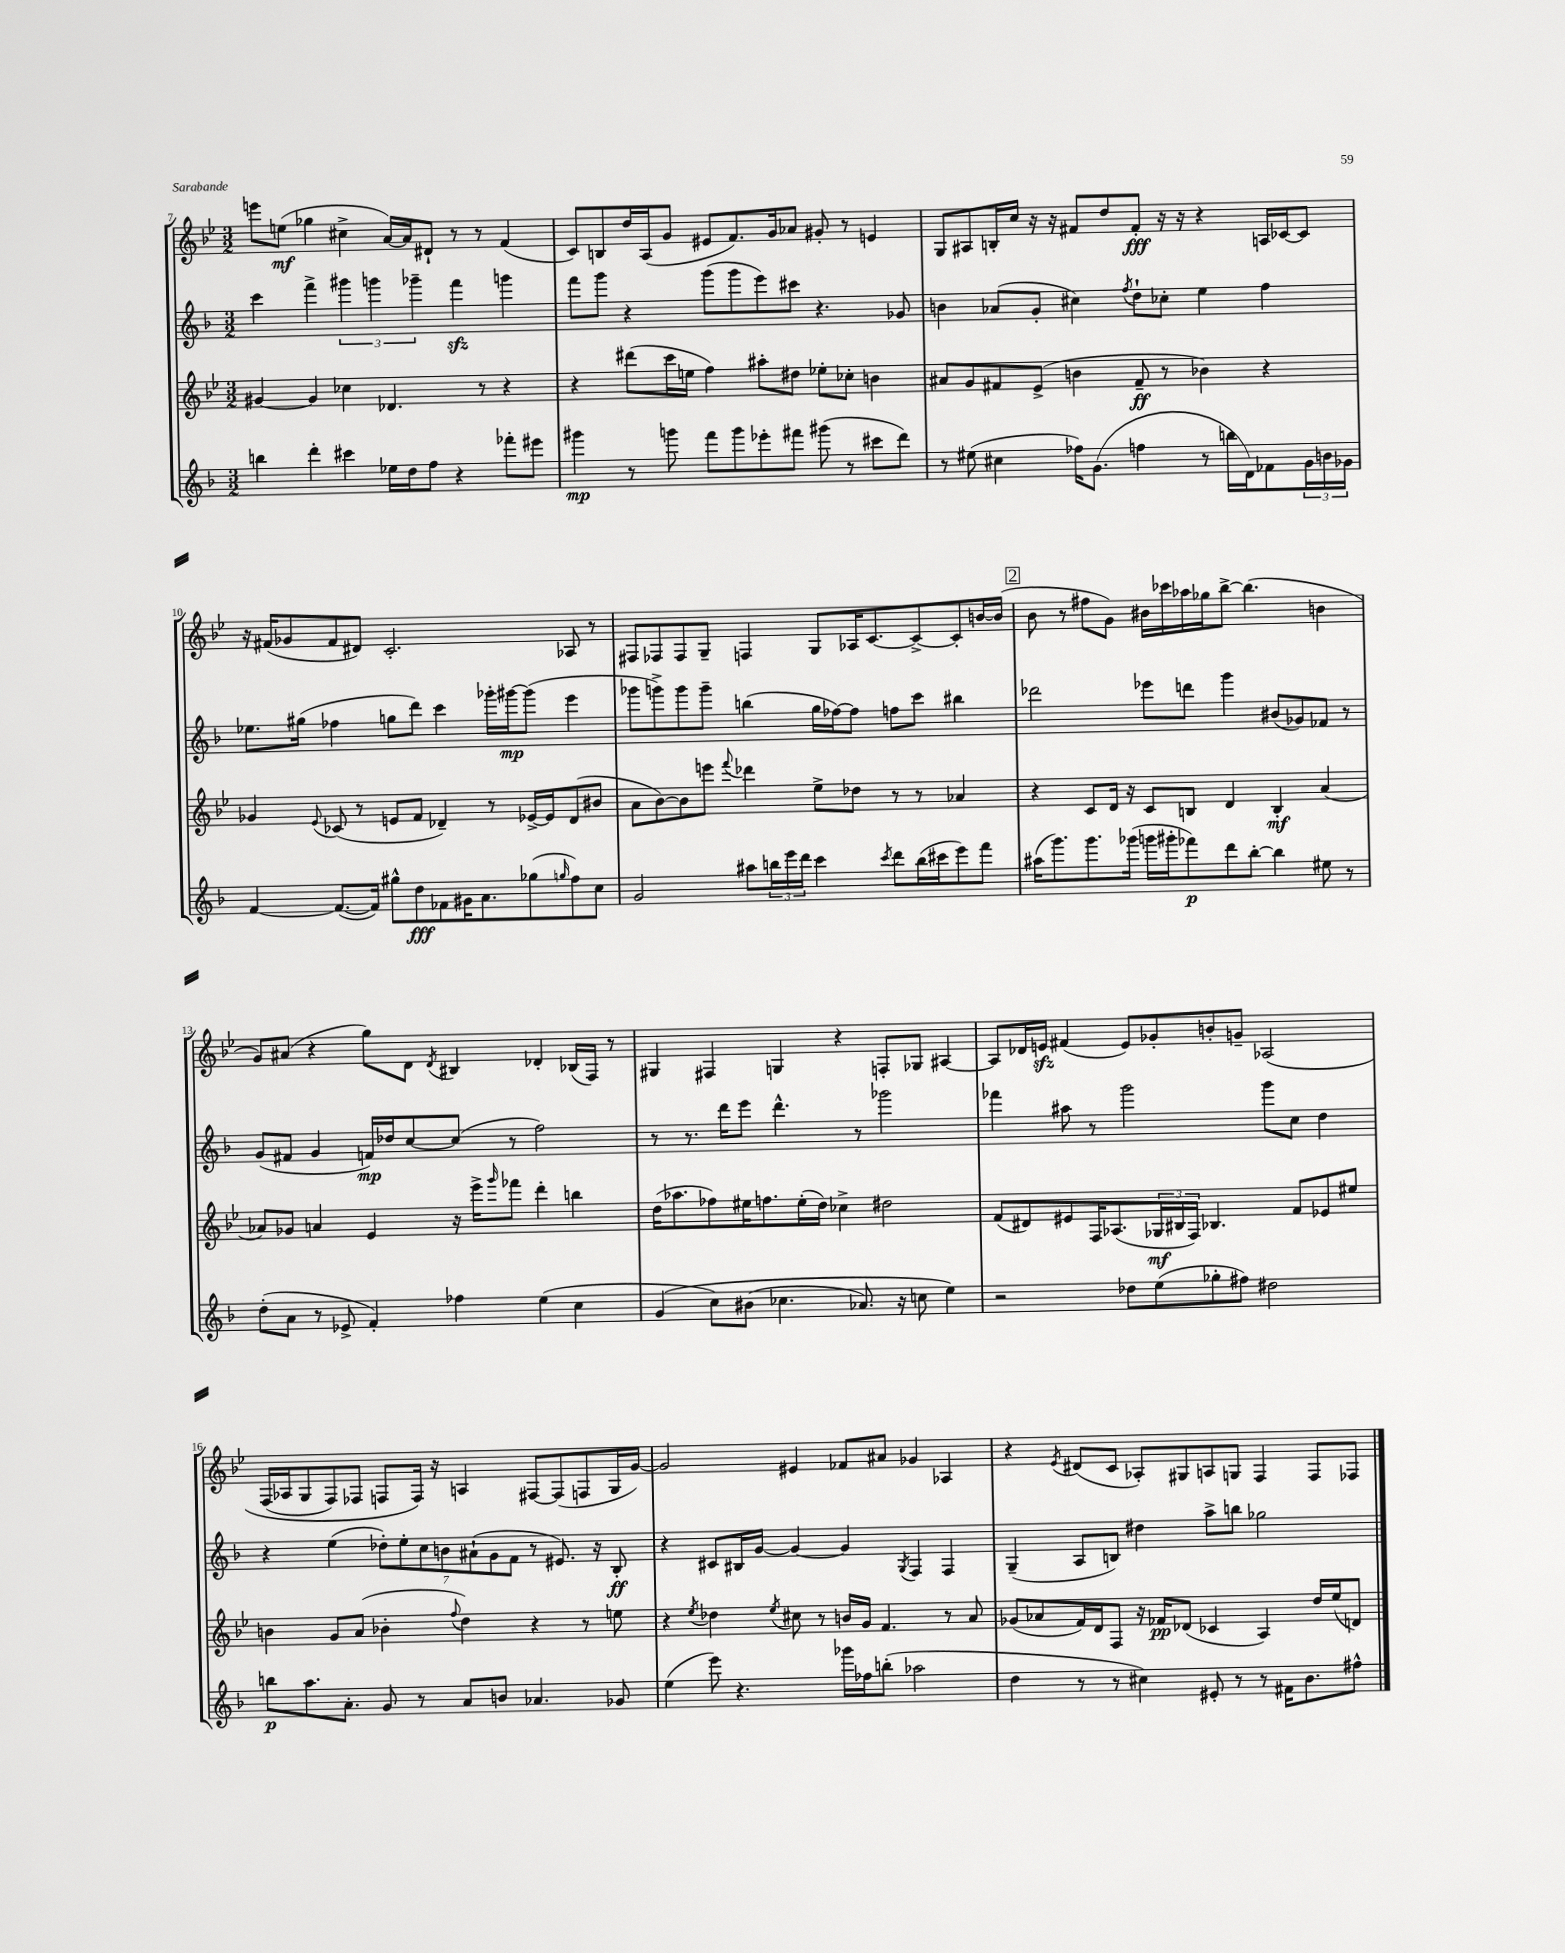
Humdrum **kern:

**kern	**dynam	**kern	**dynam	**kern	**dynam	**kern	**dynam
*part4	*part4	*part3	*part3	*part2	*part2	*part1	*part1
*staff4	*staff4	*staff3	*staff3	*staff2	*staff2	*staff1	*staff1
*clefG2	*	*clefG2	*	*clefG2	*	*clefG2	*
*k[b-]	*	*k[b-e-]	*	*k[b-]	*	*k[b-e-]	*
*M3/2	*	*M3/2	*	*M3/2	*	*M3/2	*
=7	=7	=7	=7	=7	=7	=7	=7
4bbn\	.	[4g#X/	.	4ccc\	.	8eeen\L	.
.	.	.	.	.	.	(8een\J	mf
4ddd'\	.	4g#/]	.	4fff^\	.	4gg-X\	.
4ccc#X\	.	4cc-X\	.	6ggg#X\	.	4cc#X^\	.
.	.	.	.	6gggn\	.	.	.
16ee-X\LL	.	4.d-X/	.	.	.	[16a/LL)	.
16dd\J	.	.	.	.	.	16a/J]	.
.	.	.	.	6ggg-X~\	.	.	.
8ff\J	.	.	.	.	.	8d#X`/J	.
4r	.	.	.	4fffzz\	.	8r	.
.	.	8r	.	.	.	8r	.
8fff-X'\L	.	4r	.	4gggn\	.	(4f/	.
8eee#X\J	.	.	.	.	.	.	.
=8	=8	=8	=8	=8	=8	=8	=8
4ggg#X\	mp	4r	.	8fff\L	.	8c/L)	.
.	.	.	.	8ggg\J	.	8Bn/	.
8r	.	(8ddd#X\L	.	4r	.	16dd/L	.
.	.	.	.	.	.	(16A/J	.
8gggn\	.	16ccc\L	.	.	.	8g/J	.
.	.	16een\JJ	.	.	.	.	.
8fff\L	.	4ff\)	.	(8ggg\L	.	8e#X/L	.
8ggg\	.	.	.	8ggg\	.	8.f/)	.
8eee-X'\	.	8aa#X'\L	.	8eee\)	.	.	.
.	.	.	.	.	.	16g/k	.
8fff#X\J	.	8dd#X\J	.	8ccc#X\J	.	8a-X/J	.
(8ggg#X\	.	8ee-X'\L	.	4.r	.	8g#X'/	.
8r	.	8cc-X'\J	.	.	.	8r	.
8ccc#X\L	.	4bn\	.	.	.	4en/	.
8ddd\J)	.	.	.	8g-X/	.	.	.
=9	=9	=9	=9	=9	=9	=9	=9
8r	.	8a#X/L	.	4bn\	.	8G/L	.
(8ee#X\	.	8g/	.	.	.	8A#X/	.
4cc#X\	.	8f#X/	.	(8a-X/L	.	16Bn'/L	.
.	.	.	.	.	.	16cc/JJ	.
.	.	(8e-^/J	.	8g'/J	.	16r	.
.	.	.	.	.	.	16r	.
16ff-X\KL)	.	4bn\	.	4cc#X\)	.	8f#X/L	.
(8.g\J	.	.	.	.	.	.	.
.	.	.	.	.	.	8dd/	.
.	.	.	.	8qff/	.	.	.
4ffn\	.	8f#~/	ff	8dd`\L	.	8f#'/J	fff
.	.	8r	.	8cc-X'\J	.	16r	.
.	.	.	.	.	.	16r	.
8r	.	4b-X\)	.	4ee\	.	4r	.
16bbn\LL	.	.	.	.	.	.	.
16d\J)	.	.	.	.	.	.	.
8f-X\	.	4r	.	4ff\	.	16An/LL	.
.	.	.	.	.	.	[16c-X/J	.
24g\L	.	.	.	.	.	8c-/J]	.
24bn\	.	.	.	.	.	.	.
24g-X\JJ	.	.	.	.	.	.	.
!!LO:LB:g=z
=10	=10	=10	=10	=10	=10	=10	=10
[4f/	.	4g-X/	.	8.ee-X\L	.	16r	.
.	.	.	.	.	.	(16f#X/KL	.
.	.	.	.	.	.	8g-X/	.
.	.	.	.	(16gg#X\Jk	.	.	.
.	.	8qqe-/	.	.	.	.	.
(8.f/L_	.	(8c-X/	.	4ff-X\	.	8f#/	.
.	.	8r	.	.	.	8d#X/J)	.
16f/Jk])	.	.	.	.	.	.	.
8gg#X^^\L	.	8en/L	.	8ggn\L	.	2.c'/	.
8dd\	fff	8f/J	.	8ddd\J)	.	.	.
8f-X\	.	4d-X~/)	.	4ccc\	.	.	.
16g#X\K	.	.	.	.	.	.	.
8.a\	.	.	.	.	.	.	.
.	.	8r	.	16ggg-X'\LL	.	.	.
.	.	.	.	[16ggg#X\J	mp	.	.
(8gg-X\	.	[16e-X^/LL	.	(8ggg#\J]	.	.	.
.	.	16e-/J]	.	.	.	.	.
16qqggn/	.	.	.	.	.	.	.
8ff\)	.	(8d-/	.	4eee\	.	8A-X/	.
8cc\J	.	8b#X/J	.	.	.	8r	.
=11	=11	=11	=11	=11	=11	=11	=11
2g/	.	8a\L	.	8ggg-X\L	.	8F#X/L	.
.	.	[8b-\)	.	8gggn^\)	.	8F-X/	.
.	.	8b-\]	.	8ggg\	.	8F-/	.
.	.	8eeen\J	.	8ggg~\J	.	8G~/J	.
.	.	8qqfff/	.	.	.	.	.
8aa#X\L	.	4ddd-X\	.	(4bbn\	.	4Fn/	.
24bbn\L	.	.	.	.	.	.	.
24eee\	.	.	.	.	.	.	.
24ddd\JJ	.	.	.	.	.	.	.
4ccc\	.	8ee-^\L	.	16gg\LL	.	8G/L	.
.	.	.	.	[16ff-X\J)	.	.	.
.	.	8dd-X\J	.	8ff-\J]	.	16A-X/K	.
.	.	.	.	.	.	[8.c/	.
8qccc/	.	.	.	.	.	.	.
8ddd\L	.	8r	.	8ffn\L	.	.	.
(16bb\L	.	8r	.	8ccc\J	.	8c^/_	.
16ccc#X\J	.	.	.	.	.	.	.
8eee\)	.	4a-X/	.	4bb#X\	.	8c'/]	.
8fff\J	.	.	.	.	.	[16bn/L	.
.	.	.	.	.	.	(16b/JJ]	.
!!LO:REH:place=s1:t=2
=12	=12	=12	=12	=12	=12	=12	=12
(16aa#X\KL	.	4r	.	2ddd-X\	.	8b-\	.
8.ggg\)	.	.	.	.	.	.	.
.	.	.	.	.	.	8r	.
8.ggg\	.	8c/L	.	.	.	8ff#X\L	.
.	.	16d/Jk	.	.	.	8g\J)	.
(16ggg-X\Jk	.	16r	.	.	.	.	.
16gggn\LL	.	8c/L	.	8eee-X\L	.	16b#X\LL	.
16ggg#X'\J	.	.	.	.	.	16ccc-X\	.
8fff-X\)	p	8Bn/J	.	8dddn\J	.	16aa-X\	.
.	.	.	.	.	.	16gg-X\J	.
8ddd\	.	4d/	.	4ggg\	.	[8bb-^\J	.
[8bb-'\J	.	.	.	.	.	(4.bb-\]	.
4bb-\]	.	4B'/	mf	(8b#X/L	.	.	.
.	.	.	.	8g-X/)	.	.	.
8ee#X\	.	(4a/	.	8f-X/J	.	4bn\	.
8r	.	.	.	8r	.	.	.
!!LO:LB:g=z
=13	=13	=13	=13	=13	=13	=13	=13
(8dd'\L	.	8a-X/L)	.	(8g/L	.	8g/L)	.
8a\J	.	8g-X/J	.	8f#X/J	.	(8a#X/J	.
8r	.	4an/	.	4g/	.	4r	.
8e-X^/	.	.	.	.	.	.	.
4f'/)	.	4e-/	.	16fn/LL)	mp	8gg\L)	.
.	.	.	.	16dd-X/J	.	.	.
.	.	.	.	[8cc/	.	8d\J	.
.	.	.	.	.	.	8qd/	.
4ff-X\	.	16r	.	(8cc/J]	.	4B#X/	.
.	.	16eee-^\KL	.	.	.	.	.
.	.	16qqggg/	.	.	.	.	.
.	.	8fff-X\J	.	8r	.	.	.
(4ee\	.	4ddd'\	.	2ff\)	.	4d-X'/	.
4cc\	.	4bbn\	.	.	.	(16B-X/LL	.
.	.	.	.	.	.	16F/JJ)	.
.	.	.	.	.	.	8r	.
=14	=14	=14	=14	=14	=14	=14	=14
(4g/	.	(16dd\KL	.	8r	.	4G#X/	.
.	.	8.aa-X\	.	.	.	.	.
.	.	.	.	8.r	.	.	.
8cc\L)	.	8ff-X\)	.	.	.	4F#X/	.
.	.	.	.	16ddd\KL	.	.	.
(8b#X\J	.	16ee#X\K	.	8eee\J	.	.	.
.	.	8.ffn\	.	.	.	.	.
4.cc-X\	.	.	.	4.ddd^^\	.	4Gn/	.
.	.	(16ee#'\L	.	.	.	.	.
.	.	16dd\JJ)	.	.	.	.	.
.	.	4cc-X^\	.	.	.	4r	.
8.a-X/)	.	.	.	8r	.	.	.
.	.	2dd#X\	.	2ggg-X\	.	8Fn'/L	.
16r	.	.	.	.	.	.	.
8ccn\	.	.	.	.	.	8G-X/J	.
4ee\)	.	.	.	.	.	[4A#X/	.
=15	=15	=15	=15	=15	=15	=15	=15
2r	.	(8f/L	.	4fff-X\	.	8A#/L]	.
.	.	8d#X/)	.	.	.	16d-X/L	.
.	.	.	.	.	.	16enzz/JJ	.
.	.	8e#X/	.	8aa#X\	.	(4f#X/	.
.	.	16F/K	.	8r	.	.	.
.	.	(8.A-X/	.	.	.	.	.
8dd-X\L	.	.	.	2ggg\	.	8e/L)	.
(8ee\	.	24G-X/L	mf	.	.	8g-X'/	.
.	.	24B#X/	.	.	.	.	.
.	.	24F/JJ)	.	.	.	.	.
8gg-X'\	.	4.B-X/	.	.	.	8bn'/	.
8ff#X\J)	.	.	.	.	.	8gn~/J	.
2dd#X\	.	.	.	8ggg\L	.	(2A-X/	.
.	.	8f/L	.	8cc\J	.	.	.
.	.	8e-X/	.	4dd\	.	.	.
.	.	8ee#X/J	.	.	.	.	.
!!LO:LB:g=z
=16	=16	=16	=16	=16	=16	=16	=16
8bbn\L	p	4bn\	.	4r	.	(16F/LL	.
.	.	.	.	.	.	16A-X/J	.
8.aa\	.	.	.	.	.	8G/	.
.	.	8g/L	.	(4ee\	.	8F/)	.
8.a'\J	.	.	.	.	.	.	.
.	.	(8a/J	.	.	.	8F-X/J	.
8g/	.	4b-X'\	.	14dd-X'\L)	.	8Fn/L	.
.	.	.	.	14ee'\	.	.	.
8r	.	.	.	.	.	16F/Jk)	.
.	.	.	.	14cc\	.	.	.
.	.	.	.	.	.	16r	.
.	.	.	.	14bn\	.	.	.
.	.	8qqff/	.	.	.	.	.
8a/L	.	4dd\)	.	.	.	4An/	.
.	.	.	.	(14a#X`\	.	.	.
.	.	.	.	14g\	.	.	.
8bn/J	.	.	.	.	.	.	.
.	.	.	.	14f\J	.	.	.
4.a-X/	.	4r	.	8r	.	[8F#X/L	.
.	.	.	.	8.e#X/)	.	(8F#/]	.
.	.	8r	.	.	.	8Fn/	.
.	.	.	.	16r	.	.	.
8g-X/	.	8een\	.	8B-'/	ff	16G/L	.
.	.	.	.	.	.	[16g/JJ)	.
=17	=17	=17	=17	=17	=17	=17	=17
(4ee\	.	4r	.	4r	.	2g/]	.
.	.	8qee-/	.	.	.	.	.
8eee\)	.	4dd-X\	.	8c#X/L	.	.	.
4.r	.	.	.	16B#X/L	.	.	.
.	.	.	.	[16g/JJ	.	.	.
.	.	8qee-/	.	.	.	.	.
.	.	8cc#X\	.	4g/_	.	4e#X/	.
.	.	8r	.	.	.	.	.
16ggg-X\LL	.	16bn/LL	.	4g/]	.	8f-X/L	.
16ff-X\J	.	16g/JJ	.	.	.	.	.
(8bbn'\J	.	4.f/	.	.	.	8a#X/J	.
.	.	.	.	8qG/	.	.	.
2aa-X\	.	.	.	4F/	.	4g-X/	.
.	.	8r	.	4F/	.	4A-X/	.
.	.	8a/	.	.	.	.	.
=18	=18	=18	=18	=18	=18	=18	=18
4dd\	.	(8g-X/L	.	(4G~/	.	4r	.
.	.	8a-X/	.	.	.	.	.
.	.	.	.	.	.	8qe-/	.
8r	.	16f/L)	.	8A/L	.	(8d#X/L	.
.	.	16d/J	.	.	.	.	.
8r	.	8F/J	.	8Bn/J)	.	8c/J	.
4cc#X\)	.	16r	.	4dd#X\	.	8A-X'/L)	.
.	.	16f-X/KL	pp	.	.	.	.
.	.	(8d-X/J	.	.	.	8G#X/	.
8e#X'/	.	4c-X/	.	8aa^\L	.	8An/	.
8r	.	.	.	8bbn\J	.	8Gn/J	.
8r	.	4A/)	.	2gg-X\	.	4F/	.
16f#X\KL	.	.	.	.	.	.	.
8.b-\	.	.	.	.	.	.	.
.	.	16dd/LL	.	.	.	8F/L	.
.	.	(16ee-/J	.	.	.	.	.
8ff#X^^\J	.	8dn/J)	.	.	.	8F-X/J	.
==	==	==	==	==	==	==	==
*-	*-	*-	*-	*-	*-	*-	*-
